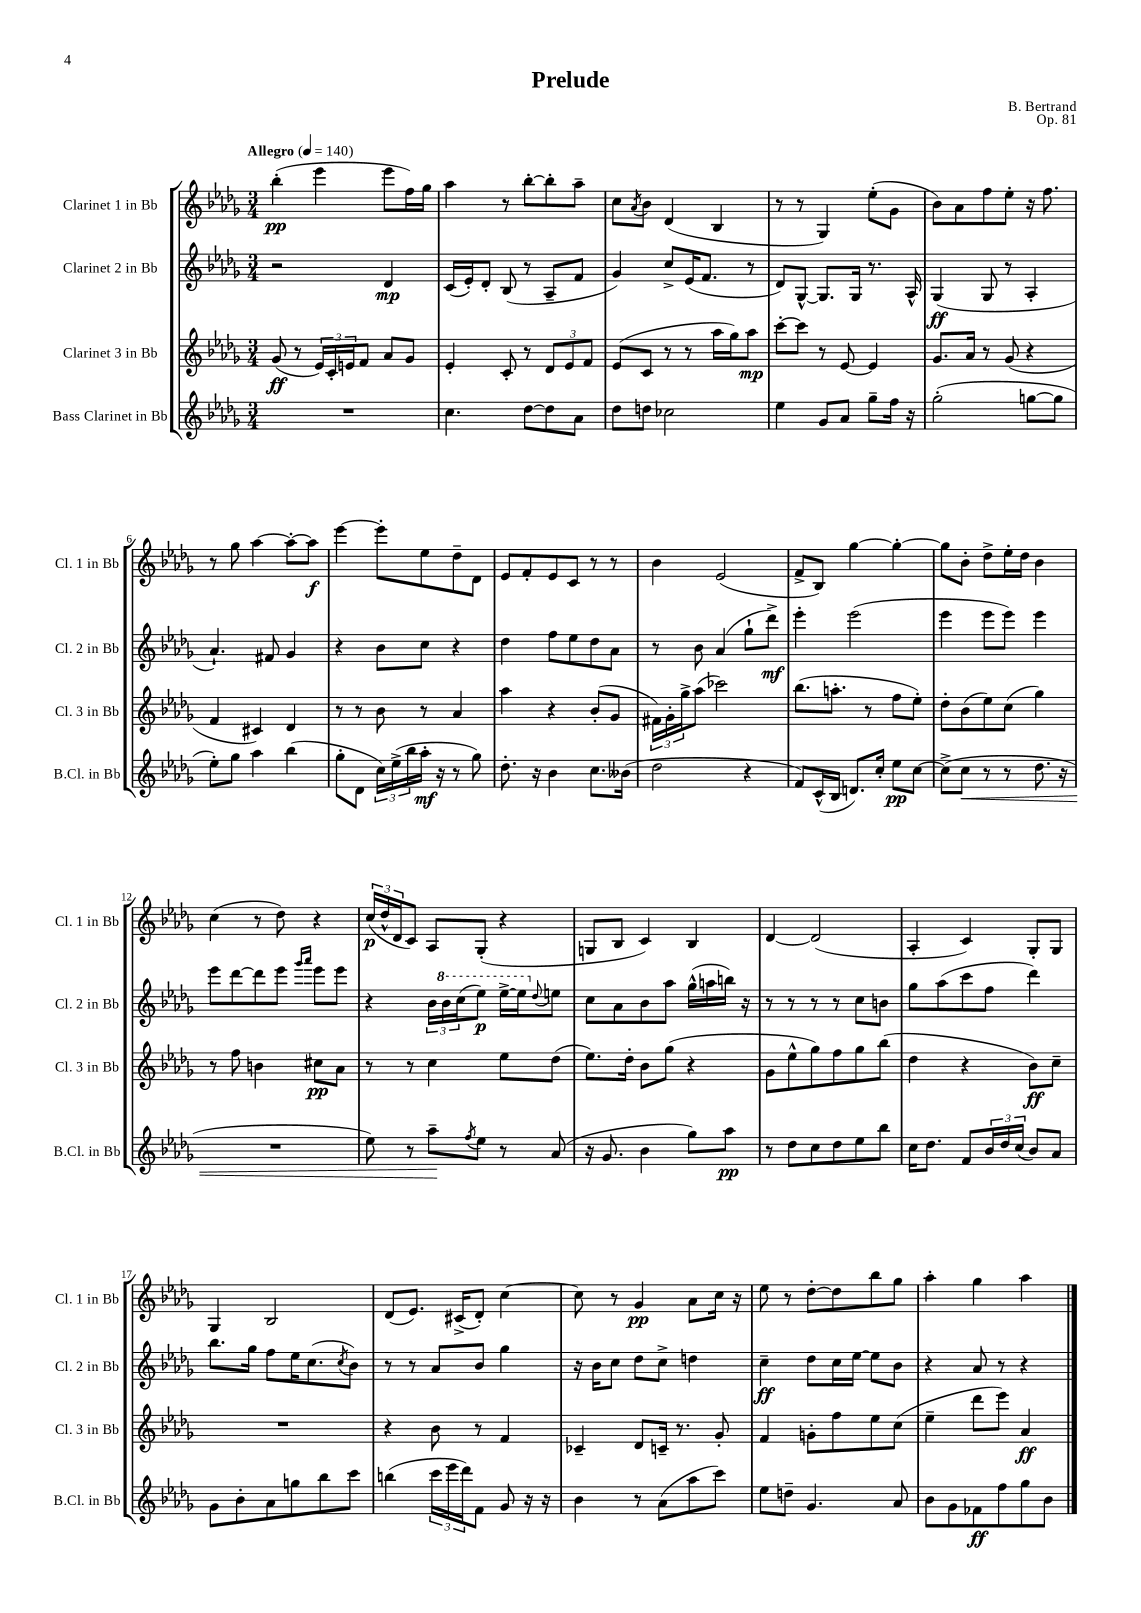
\header { title = "Prelude" composer = "B. Bertrand" opus = "Op. 81" }
<<
\new StaffGroup <<
\new Staff = "s0" \with { instrumentName = "Clarinet 1 in Bb" shortInstrumentName = "Cl. 1 in Bb" } {
    \clef treble \key des \major \numericTimeSignature \time 3/4 \tempo "Allegro" 4 = 140
    bes''4-.\pp( ees'''4 ees'''8 f''16) ges''16 |
    aes''4 r8 bes''8~-. bes''8-. aes''8-- |
    c''8 \acciaccatura { aes'8 } bes'8 des'4( bes4 |
    r8 r8 ges4) ees''8-.( ges'8 |
    bes'8) aes'8 f''8 ees''8-. r16 f''8. |
    r8 ges''8 aes''4~ aes''8~-. aes''8\f |
    ees'''4~ ees'''8-. ees''8 des''8-- des'8 |
    ees'8 f'8-. ees'8 c'8 r8 r8 |
    bes'4 ees'2( |
    f'8-> bes8) ges''4~ ges''4~-. |
    ges''8 bes'8-. des''8-> ees''16-. des''16 bes'4 |
    c''4( r8 des''8) r4 |
    \tuplet 3/2 { c''16\p( des''16-^ des'16 } c'8) aes8 ges8-.( r4 |
    g8 bes8 c'4) bes4 |
    des'4~ des'2( |
    aes4-. c'4) ges8-. ges8 |
    ges4 bes2 |
    des'8( ees'8.) cis'16->( des'8-.) c''4~ |
    c''8 r8 ges'4\pp aes'8 c''16 r16 |
    ees''8 r8 des''8~-. des''8 bes''8 ges''8 |
    aes''4-. ges''4 aes''4 \bar "|." |
}
\new Staff = "s1" \with { instrumentName = "Clarinet 2 in Bb" shortInstrumentName = "Cl. 2 in Bb" } {
    \clef treble \key des \major \numericTimeSignature \time 3/4
    r2 des'4\mp |
    c'16( ees'16-.) des'8-. bes8( r8 aes8-- f'8 |
    ges'4) c''8-> ees'16( f'8. r8 |
    des'8) ges8~-^ ges8. ges16 r8. aes16-^ |
    ges4\ff( ges8 r8 aes4-. |
    aes'4.-!) fis'8 ges'4 |
    r4 bes'8 c''8 r4 |
    des''4 f''8 ees''8 des''8 aes'8 |
    r8 bes'8 aes'4( ges''8-! des'''8->\mf) |
    ees'''4-. ees'''2( |
    ees'''4 ees'''8 ees'''8) ees'''4 |
    ees'''8 des'''8~ des'''8 ees'''8 \grace { ges'''16 aes'''16 } ees'''8 ees'''8 |
    r4 \tuplet 3/2 { bes'16 \ottava #1 bes''16 c'''16( } ees'''8\p) ees'''16~-> ees'''16 \ottava #0 \appoggiatura { des''8 } e''8 |
    c''8 aes'8 bes'8 aes''8 ges''16-^( a''16 b''16) r16 |
    r8 r8 r8 r8 c''8 b'8 |
    ges''8 aes''8( c'''8 f''8 des'''4) |
    bes''8. ges''16 f''8 ees''16 c''8.( \acciaccatura { c''8 } bes'8) |
    r8 r8 aes'8 bes'8 ges''4 |
    r16 bes'16 c''8 des''8 c''8-> d''4 |
    c''4--\ff des''8 c''16 ees''16~ ees''8 bes'8 |
    r4 aes'8 r8 r4 \bar "|." |
}
\new Staff = "s2" \with { instrumentName = "Clarinet 3 in Bb" shortInstrumentName = "Cl. 3 in Bb" } {
    \clef treble \key des \major \numericTimeSignature \time 3/4
    ges'8\ff( r8 \tuplet 3/2 { ees'16) c'16-. e'16 } f'8 aes'8 ges'8 |
    ees'4-. c'8-. r8 \tuplet 3/2 { des'8 ees'8 f'8 } |
    ees'8( c'8 r8 r8 aes''16 ges''16) aes''8\mp |
    c'''8~-. c'''8 r8 ees'8~ ees'4 |
    ges'8. aes'16 r8 ges'8( r4 |
    f'4 cis'4) des'4 |
    r8 r8 bes'8 r8 aes'4 |
    aes''4 r4 bes'8-.( ges'8 |
    \tuplet 3/2 { fis'16) ges'16-. ges''16-> } aes''8( ces'''2) |
    bes''8.( a''8.-. r8 f''8 ees''8-.) |
    des''8-. bes'8( ees''8) c''8( ges''4) |
    r8 f''8 b'4 cis''8\pp aes'8 |
    r8 r8 c''4 ees''8 des''8( |
    ees''8.) des''16-. bes'8 ges''8( r4 |
    ges'8 ees''8-^ ges''8) f''8 ges''8 bes''8( |
    des''4 r4 bes'8\ff) c''8-- |
    R2. |
    r4 bes'8 r8 f'4 |
    ces'4-- des'8 c'16-- r8. ges'8-. |
    f'4 g'8-. f''8 ees''8 c''8( |
    ees''4-- des'''8 ees'''8) aes'4\ff \bar "|." |
}
\new Staff = "s3" \with { instrumentName = "Bass Clarinet in Bb" shortInstrumentName = "B.Cl. in Bb" } {
    \clef treble \key des \major \numericTimeSignature \time 3/4
    R2. |
    c''4. des''8~ des''8 aes'8 |
    des''8 d''8 ces''2 |
    ees''4 ges'8 aes'8 ges''8-- f''16 r16 |
    ges''2-.( g''8~ g''8 |
    ees''8-.) ges''8 aes''4 bes''4( |
    ges''8-. des'8 \tuplet 3/2 { c''16) ees''16->( bes''16 } aes''16-.\mf r16 r8 ges''8) |
    des''8.-. r16 bes'4 c''8. beses'16( |
    des''2 r4 |
    f'8) c'16-^( bes16 d'8.) c''16-. ees''8\pp c''8~ |
    c''8->( c''8\< r8 r8 des''8. r16 |
    R2. |
    ees''8) r8 aes''8--\! \acciaccatura { f''8 } ees''8 r8 aes'8( |
    r16 ges'8. bes'4 ges''8) aes''8\pp |
    r8 des''8 c''8 des''8 ees''8 bes''8 |
    c''16 des''8. f'8 \tuplet 3/2 { bes'16 des''16 c''16( } bes'8) aes'8 |
    ges'8 bes'8-. aes'8 g''8 bes''8 c'''8 |
    b''4( \tuplet 3/2 { c'''16 ees'''16 des'''16) } f'8 ges'8 r16 r16 |
    bes'4 r8 aes'8( aes''8 c'''8) |
    ees''8 d''8-- ges'4. aes'8 |
    bes'8 ges'8 fes'8\ff f''8 ges''8 bes'8 \bar "|." |
}
>>
>>
